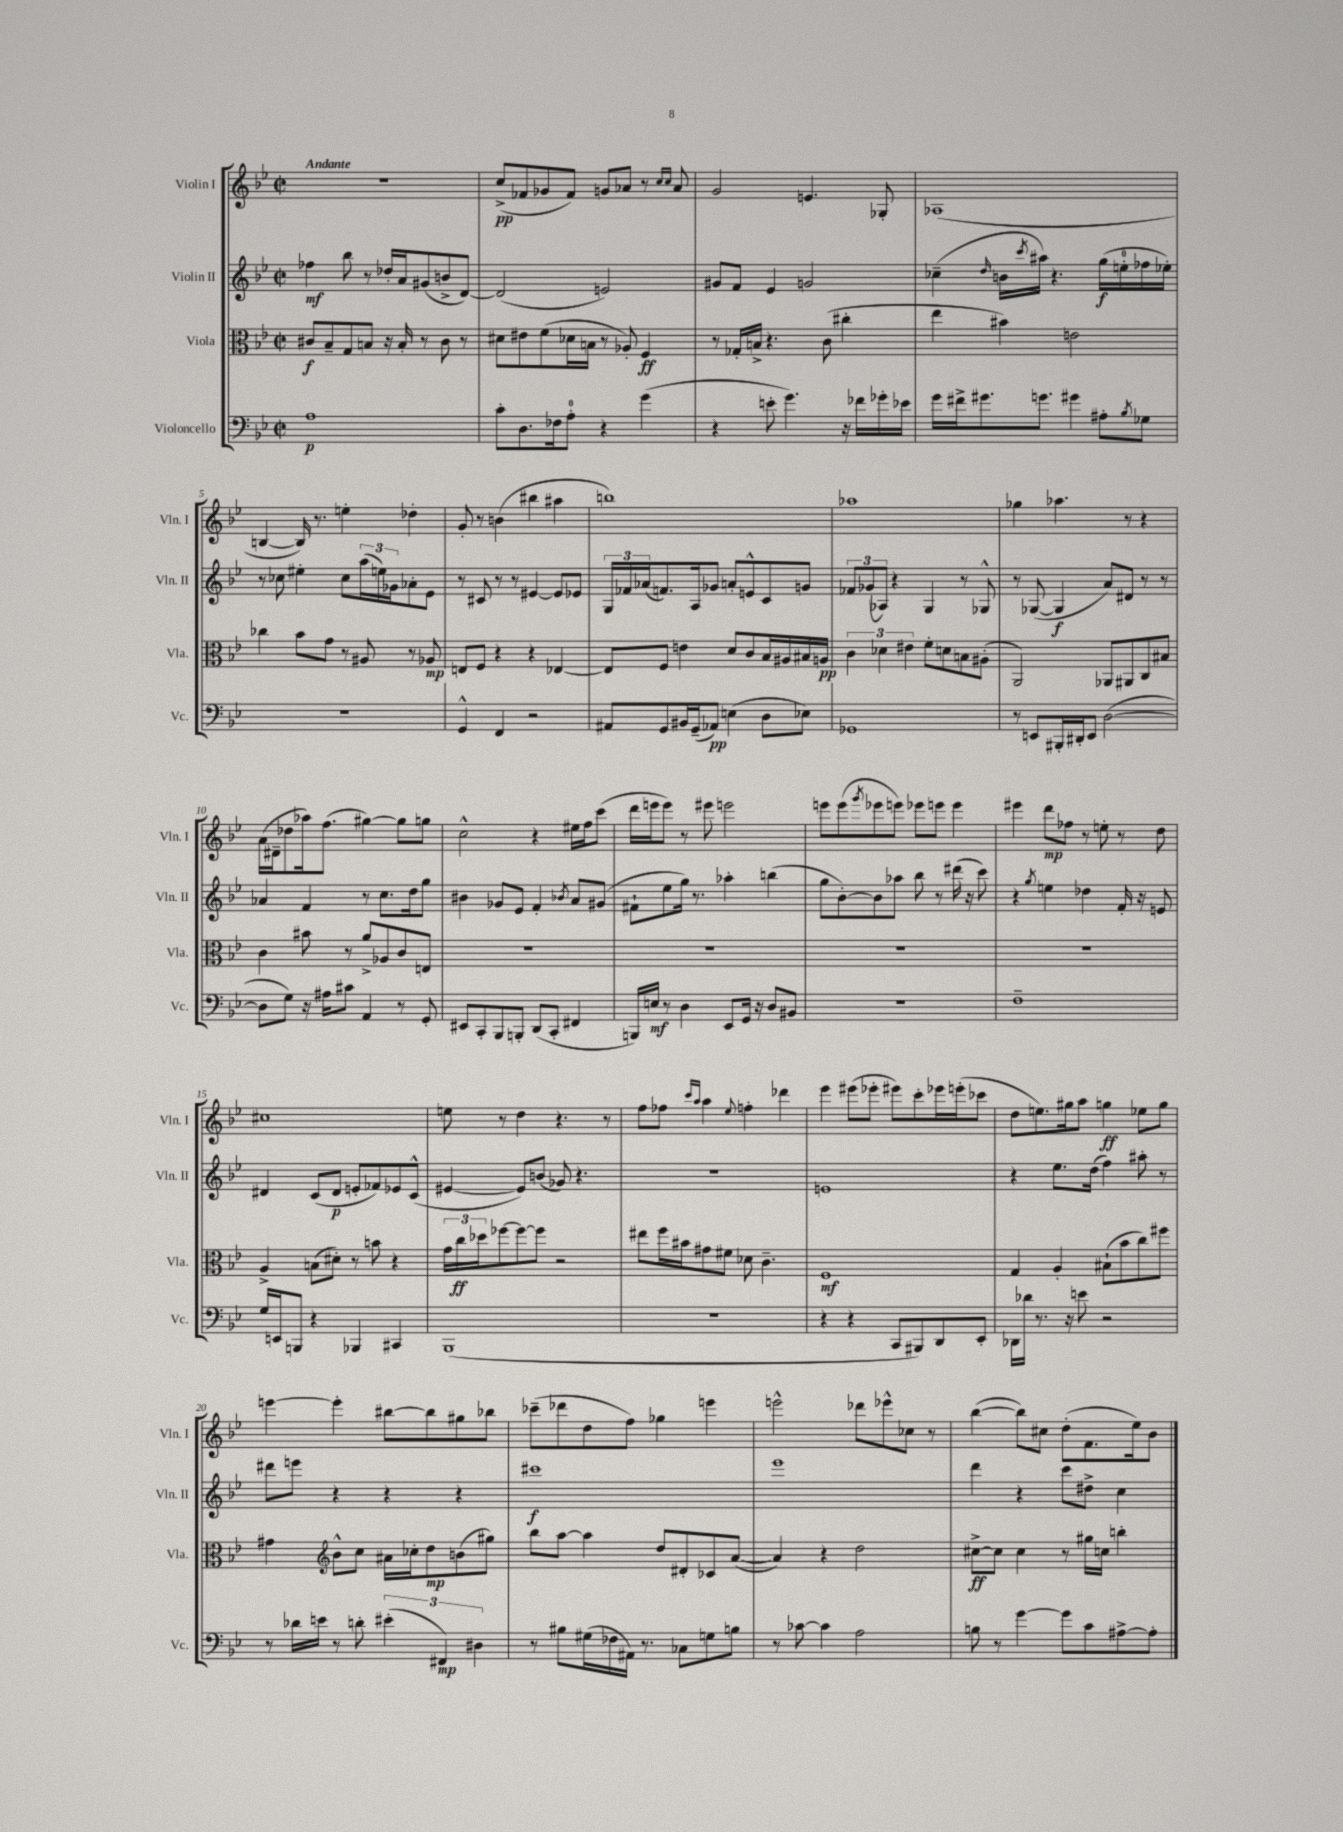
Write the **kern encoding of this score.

**kern	**kern	**kern	**kern
*staff4	*staff3	*staff2	*staff1
*clefF4	*clefC3	*clefG2	*clefG2
*k[b-e-]	*k[b-e-]	*k[b-e-]	*k[b-e-]
*M2/2	*M2/2	*M2/2	*M2/2
*met(c|)	*met(c|)	*met(c|)	*met(c|)
1A	8c#	4ff-	1r
.	8B-~	.	.
.	8G	8bb-	.
.	8B	8r	.
.	16r	16dd-'	.
.	16B'	16a	.
.	8r	(8g#	.
.	8c#	8b^	.
.	8r	[8d)	.
=	=	=	=
8c'	8d#	(2d]	(8cc^
8.D	8e#	.	8f-
.	(8f	.	8g-
16F-	.	.	.
8A'	16d-	.	8f-)
.	16B	.	.
4r	8r	2e)	8g
.	8A-')	.	8a-
(4g	4F	.	8r
.	.	.	16qqcc
.	.	.	16qqcc
.	.	.	8a-
=	=	=	=
4r	8r	8g#	2g
.	16G-'	8f	.
.	16B^	.	.
8e'	4.r	4e-	.
4.g)	.	.	.
.	.	2g	4.e
.	(8c	.	.
16r	4cc#'	.	.
16f-	.	.	.
16g-'	.	.	8G-'
16e-	.	.	.
=	=	=	=
16g	4ee-	(4cc-~	(1A-
16f#^	.	.	.
8.g#	.	.	.
.	.	16qqdd	.
.	4b#)	16b	.
.	.	8qccc	.
8.g	.	16aa#)	.
.	.	4.r	.
4g#	2e	.	.
8A#'	.	(16gg	.
.	.	16ee'	.
8qB-	.	.	.
8G-	.	16ff-	.
.	.	16ee-')	.
=	=	=	=
1r	4cc-	8r	[4B
.	.	8cc-	.
.	8b-	4ee#'	16B])
.	.	.	8.r
.	8g	.	.
.	8r	8cc-	4ee'
.	8A#	(24aa	.
.	.	24ee)	.
.	.	24g-	.
.	8r	8a-'	4dd-'
.	8A-	8e-	.
=	=	=	=
4GG^^	8E	8r	8g'
.	8F	8c#	8r
4FF	4r	8r	(4b
.	.	8r	.
2r	4r	[4e#	4bb#
.	[4E-	8e#]	4aa#
.	.	8e-	.
=	=	=	=
8AA#	8E-]	24G	1bb)
.	.	24f-	.
.	.	(24a-	.
8GG	8F	8.f)	.
16BB#	4e	.	.
(16GG~	.	16A	.
8AA-)	.	8g-	.
(4E	8d	8a'	.
.	8c	8e^^	.
8D	16B-	8c	.
.	16A#	.	.
8E-)	16B#	8g	.
.	16A	.	.
=	=	=	=
1GG-	6c	12f-	1aa-
.	.	(12g-	.
.	6d-	12A-)	.
.	.	4r	.
.	6e#	.	.
.	8f'	4G	.
.	8d	.	.
.	8B	8r	.
.	(8A#'	8G-^^	.
=	=	=	=
8r	2AA)	8r	4gg-
8EE	.	([8G-	.
16BBB#'	.	4G-]	4.aa-
16DD#'	.	.	.
8EE	.	.	.
([2D	8AA-	8a)	.
.	8AA#	8d#	8r
.	8C	8r	4r
.	8B#	8r	.
=	=	=	=
8D]	4c	4a-	(16a
.	.	.	16d#~
8G)	.	.	8dd-
16r	8b#	4f	16aa-)
16A#	.	.	(8.ff
8c#	8r	.	.
4AA	8a^	8r	[4gg#)
.	8A-	8.cc	.
8r	8c	.	8gg#]
.	.	16dd	.
8GG'	8E	8gg	8gg
=	=	=	=
8EE#	1r	4b#	2cc^^
8CC'	.	.	.
8BBB-	.	8g-	.
8BBB'	.	8e-	.
(8DD	.	4f'	4r
8CC'	.	.	.
.	.	8qb-	.
4FF#	.	8a	16ee#
.	.	.	16ff
.	.	(8g#	(8ccc
=	=	=	=
16BBB)	1r	8f#`	16ddd
16E	.	.	16eee
8r	.	8ee-	8eee)
4D	.	16gg)	8r
.	.	8.r	.
.	.	.	8eee#
8EE-	.	4aa-'	2eee
16GG	.	.	.
16r	.	.	.
8D	.	(4bb	.
8BB#	.	.	.
=	=	=	=
1r	1r	8gg	8eee
.	.	[8b-')	(8eee
.	.	.	8qggg
.	.	8b-]	8eee-
.	.	8aa-	8eee)
.	.	8bb-	8eee-
.	.	8r	8eee
.	.	(16ddd#	4eee
.	.	16r	.
.	.	8ccc)	.
=	=	=	=
1F~	1r	4r	4eee#
.	.	8qgg	.
.	.	4ee	8ddd
.	.	.	8ff-
.	.	4dd-	8r
.	.	.	8ee'
.	.	16f'	8r
.	.	16r	.
.	.	8e	8dd
=	=	=	=
16G	4A^	4d#	1cc#
16EE	.	.	.
8BBB	.	.	.
4r	(8B	(8c	.
.	8d#')	8d#	.
4BBB-	8r	8e'	.
.	8b	8f-)	.
4CC#	4r	8e-	.
.	.	(8c^^	.
=	=	=	=
(1BBB-	24g	[4e#	8ee
.	24cc	.	.
.	24dd-	.	.
.	[8ff-	.	8r
.	8ff-_	8e#])	4dd
.	8ff-]	(8b	.
.	2r	8g-)	4.r
.	.	4.r	.
.	.	.	8r
=	=	=	=
1r	8ee#	1r	8ff
.	16ff	.	8ff-
.	16b#	.	.
.	.	.	16qqccc
.	.	.	16qqaa
.	8g#	.	4aa
.	8f#	.	.
.	.	.	8qqee-
.	8d-	.	4ff'
.	4.c~	.	.
.	.	.	4ddd-
=	=	=	=
4r	1F	1e	4eee-
4r	.	.	(8eee#
.	.	.	8eee-'
8CC	.	.	8eee#)
8BBB#)	.	.	8ccc'
8DD	.	.	16eee-
.	.	.	(16eee'
8EE-'	.	.	8ccc-
=	=	=	=
16DD-	4G	4r	8dd
16d-	.	.	.
8.r	.	.	8.ee)
.	4A'	8.ee-	.
16r	.	.	16gg#
8e	.	.	8aa
.	.	(16dd	.
2r	(8B#`	4ff)	4gg
.	8b-	.	.
.	8cc)	8aa#'	8ee-
.	8ff#	8r	8gg
=	=	=	=
8r	4g#	8ddd#	[4eee
16d-	.	8eee	.
16e	.	.	.
*	*clefG2	*	*
8r	8b-^^	4r	4eee']
8d'	8cc	.	.
(6e#'	16a#	4r	[8bb#
.	16cc-'	.	.
.	8dd	.	8bb#]
6FF#)	.	.	.
.	(8b	4r	8gg#
6D#	.	.	.
.	8gg#)	.	8bb-
=	=	=	=
8r	8bb-	1ccc#	(8ccc-~
8B#	[8aa	.	8ddd-
(16G#	4aa]	.	8dd
16F-	.	.	.
16AA#)	.	.	8ff)
8.r	.	.	.
.	8dd	.	4gg-
8C-	8d#'	.	.
8G	8c-	.	4eee
8B	([8a	.	.
=	=	=	=
8r	4a])	1eee-	2eee^^
[8c-	.	.	.
4c-]	4r	.	.
2A	2dd	.	8ddd-
.	.	.	8eee-^^
.	.	.	8cc-
.	.	.	8r
=	=	=	=
8B	[8cc#^	4ddd	([4bb-
8r	8cc#]	.	.
[4g	4cc#	4r	8bb-])
.	.	.	8cc#
8g]	8r	8ccc	(8dd'
8c	16gg#	8dd#^	8.f
.	16cc	.	.
[8A#^	4bb'	4cc	.
.	.	.	16ee-)
8A#']	.	.	8b-
==	==	==	==
*-	*-	*-	*-
